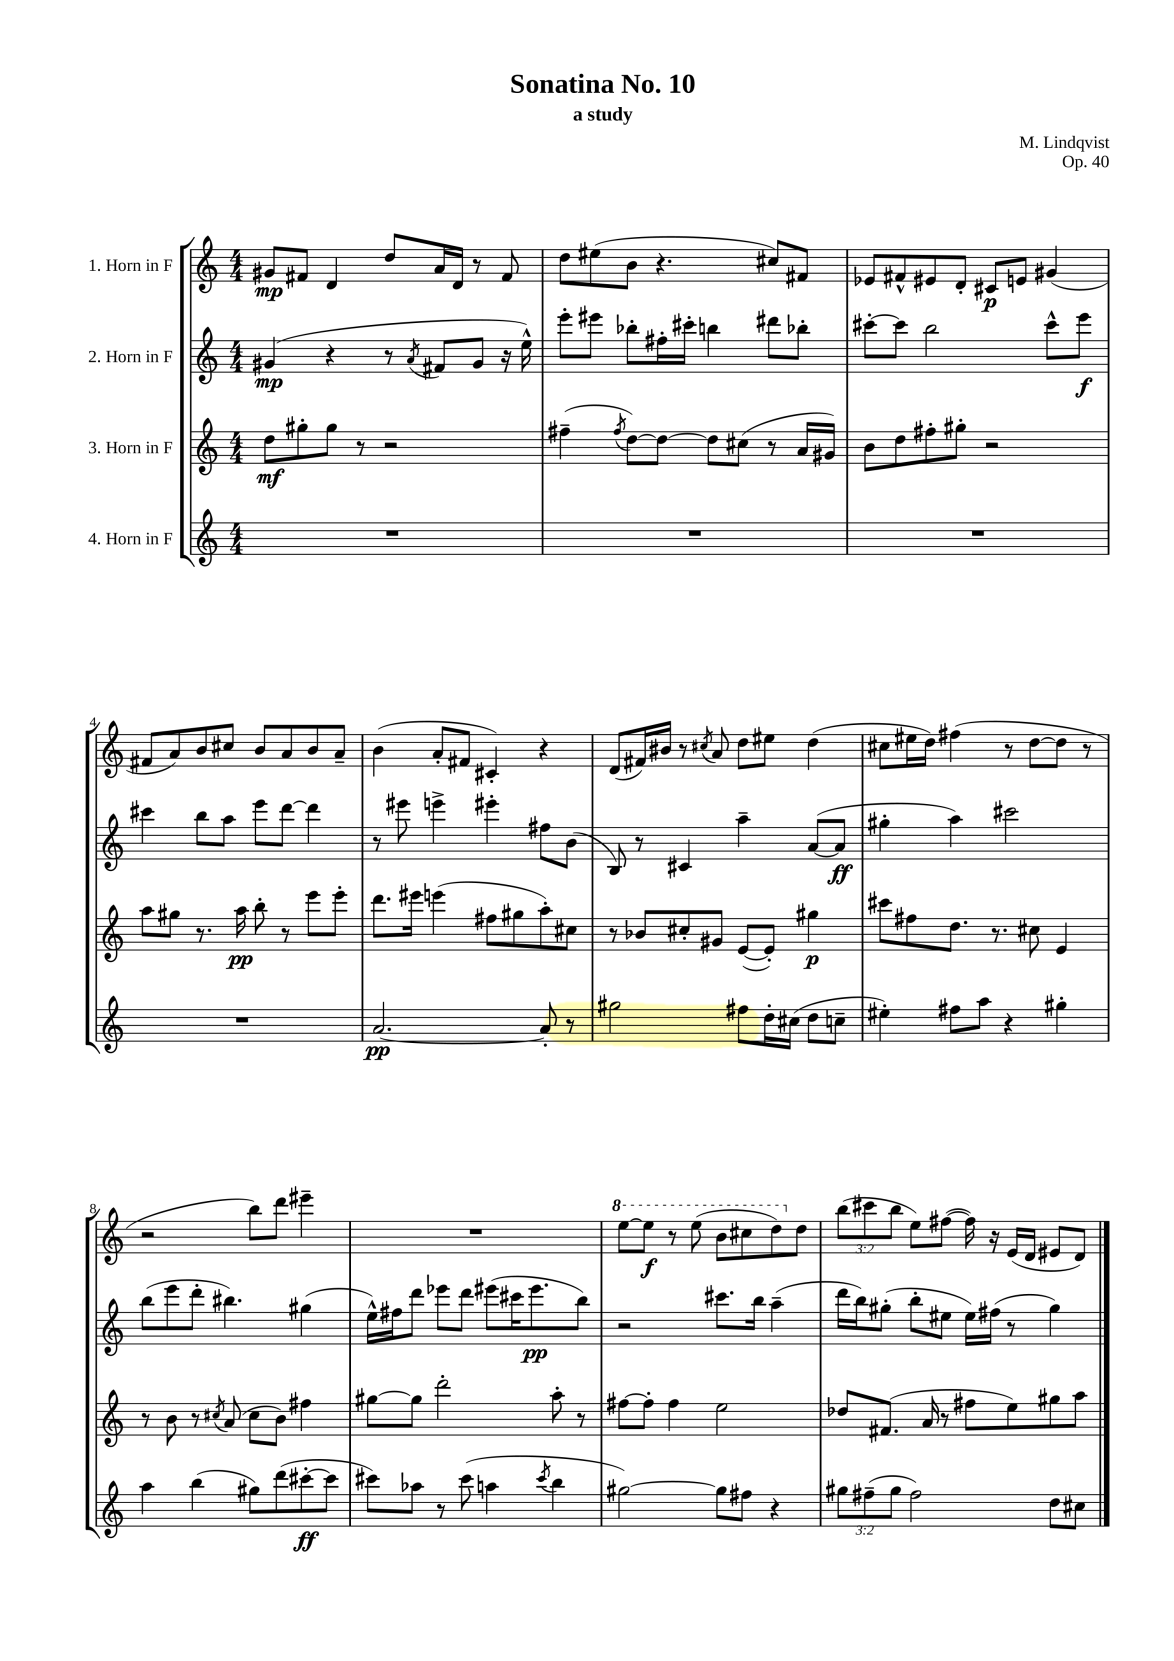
\header { title = "Sonatina No. 10" composer = "M. Lindqvist" subtitle = "a study" opus = "Op. 40" }
<<
\new StaffGroup <<
\new Staff = "s0" \with { instrumentName = "1. Horn in F" } {
    \clef treble \key c \major \numericTimeSignature \time 4/4 \override Staff.TupletNumber.text = #tuplet-number::calc-fraction-text
    gis'8\mp fis'8 d'4 d''8 a'16 d'16 r8 fis'8 |
    d''8 eis''8( b'8 r4. cis''8) fis'8 |
    ees'8 fis'8-^ eis'8 d'8-. cis'8\p e'8 gis'4( |
    fis'8 a'8) b'8 cis''8 b'8 a'8 b'8 a'8-- |
    b'4( a'8-. fis'8 cis'4-.) r4 |
    d'8( fis'16) bis'16 r8 \acciaccatura { cis''8 } a'8 d''8 eis''8 d''4( |
    cis''8 eis''16 d''16) fis''4( r8 d''8~ d''8 r8 |
    r2 b''8) d'''8 eis'''4-- |
    R1 |
    \ottava #1 e'''8~ e'''8\f r8 e'''8( b''8 cis'''8 d'''8) \ottava #0 d''8 |
    \tuplet 3/2 { b''8( cis'''8 b''8 } e''8) fis''8~( fis''16) r16 e'16( d'16 eis'8 d'8) \bar "|." |
}
\new Staff = "s1" \with { instrumentName = "2. Horn in F" } {
    \clef treble \key c \major \numericTimeSignature \time 4/4
    gis'4\mp( r4 r8 \acciaccatura { a'8 } fis'8 gis'8 r16 e''16-^) |
    e'''8-. eis'''8 bes''8-. fis''16-. cis'''16-. b''4 dis'''8 bes''8-. |
    cis'''8~-. cis'''8 b''2 cis'''8-^ e'''8\f |
    cis'''4 b''8 a''8 e'''8 d'''8~ d'''4 |
    r8 eis'''8 e'''4-> eis'''4-. fis''8 b'8( |
    b8) r8 cis'4 a''4-- a'8~( a'8\ff |
    gis''4-. a''4) cis'''2 |
    b''8( e'''8 d'''8-. bis''4.) gis''4( |
    e''16-^) fis''16 d'''8 ees'''8 d'''8 eis'''8( cis'''16 eis'''8.\pp b''8) |
    r2 cis'''8. b''16 a''4--( |
    d'''16 b''16) gis''8-.( b''8-. eis''8 eis''16) fis''16( r8 gis''4) \bar "|." |
}
\new Staff = "s2" \with { instrumentName = "3. Horn in F" } {
    \clef treble \key c \major \numericTimeSignature \time 4/4
    d''8\mf gis''8-. gis''8 r8 r2 |
    fis''4--( \acciaccatura { fis''8 } d''8~) d''8~ d''8 cis''8( r8 a'16 gis'16) |
    b'8 d''8 fis''8-. gis''8-. r2 |
    a''8 gis''8 r8. a''16\pp b''8-. r8 e'''8 e'''8-. |
    d'''8. eis'''16 e'''4( fis''8 gis''8 a''8-.) cis''8 |
    r8 bes'8 cis''8-. gis'8 e'8~( e'8-.) gis''4\p |
    cis'''8 fis''8 d''8. r8. cis''8 e'4 |
    r8 b'8 r8 \acciaccatura { cis''8 } a'8( cis''8 b'8) fis''4 |
    gis''8~ gis''8 d'''2-. a''8-. r8 |
    fis''8~ fis''8-. fis''4 e''2 |
    des''8 fis'8.( a'16 r8 fis''8 e''8) gis''8 a''8 \bar "|." |
}
\new Staff = "s3" \with { instrumentName = "4. Horn in F" } {
    \clef treble \key c \major \numericTimeSignature \time 4/4 \override Staff.TupletNumber.text = #tuplet-number::calc-fraction-text
    R1 |
    R1 |
    R1 |
    R1 |
    a'2.~\pp a'8-. r8 |
    gis''2 fis''8 d''16-. cis''16( d''8 c''8-- |
    eis''4-.) fis''8 a''8 r4 gis''4-. |
    a''4 b''4( gis''8) d'''8( cis'''8~-.\ff cis'''8 |
    cis'''8) aes''8 r8 cis'''8( a''4 \acciaccatura { cis'''8 } b''4 |
    gis''2~) gis''8 fis''8 r4 |
    \tuplet 3/2 { gis''8 fis''8--( gis''8 } fis''2) d''8 cis''8 \bar "|." |
}
>>
>>
